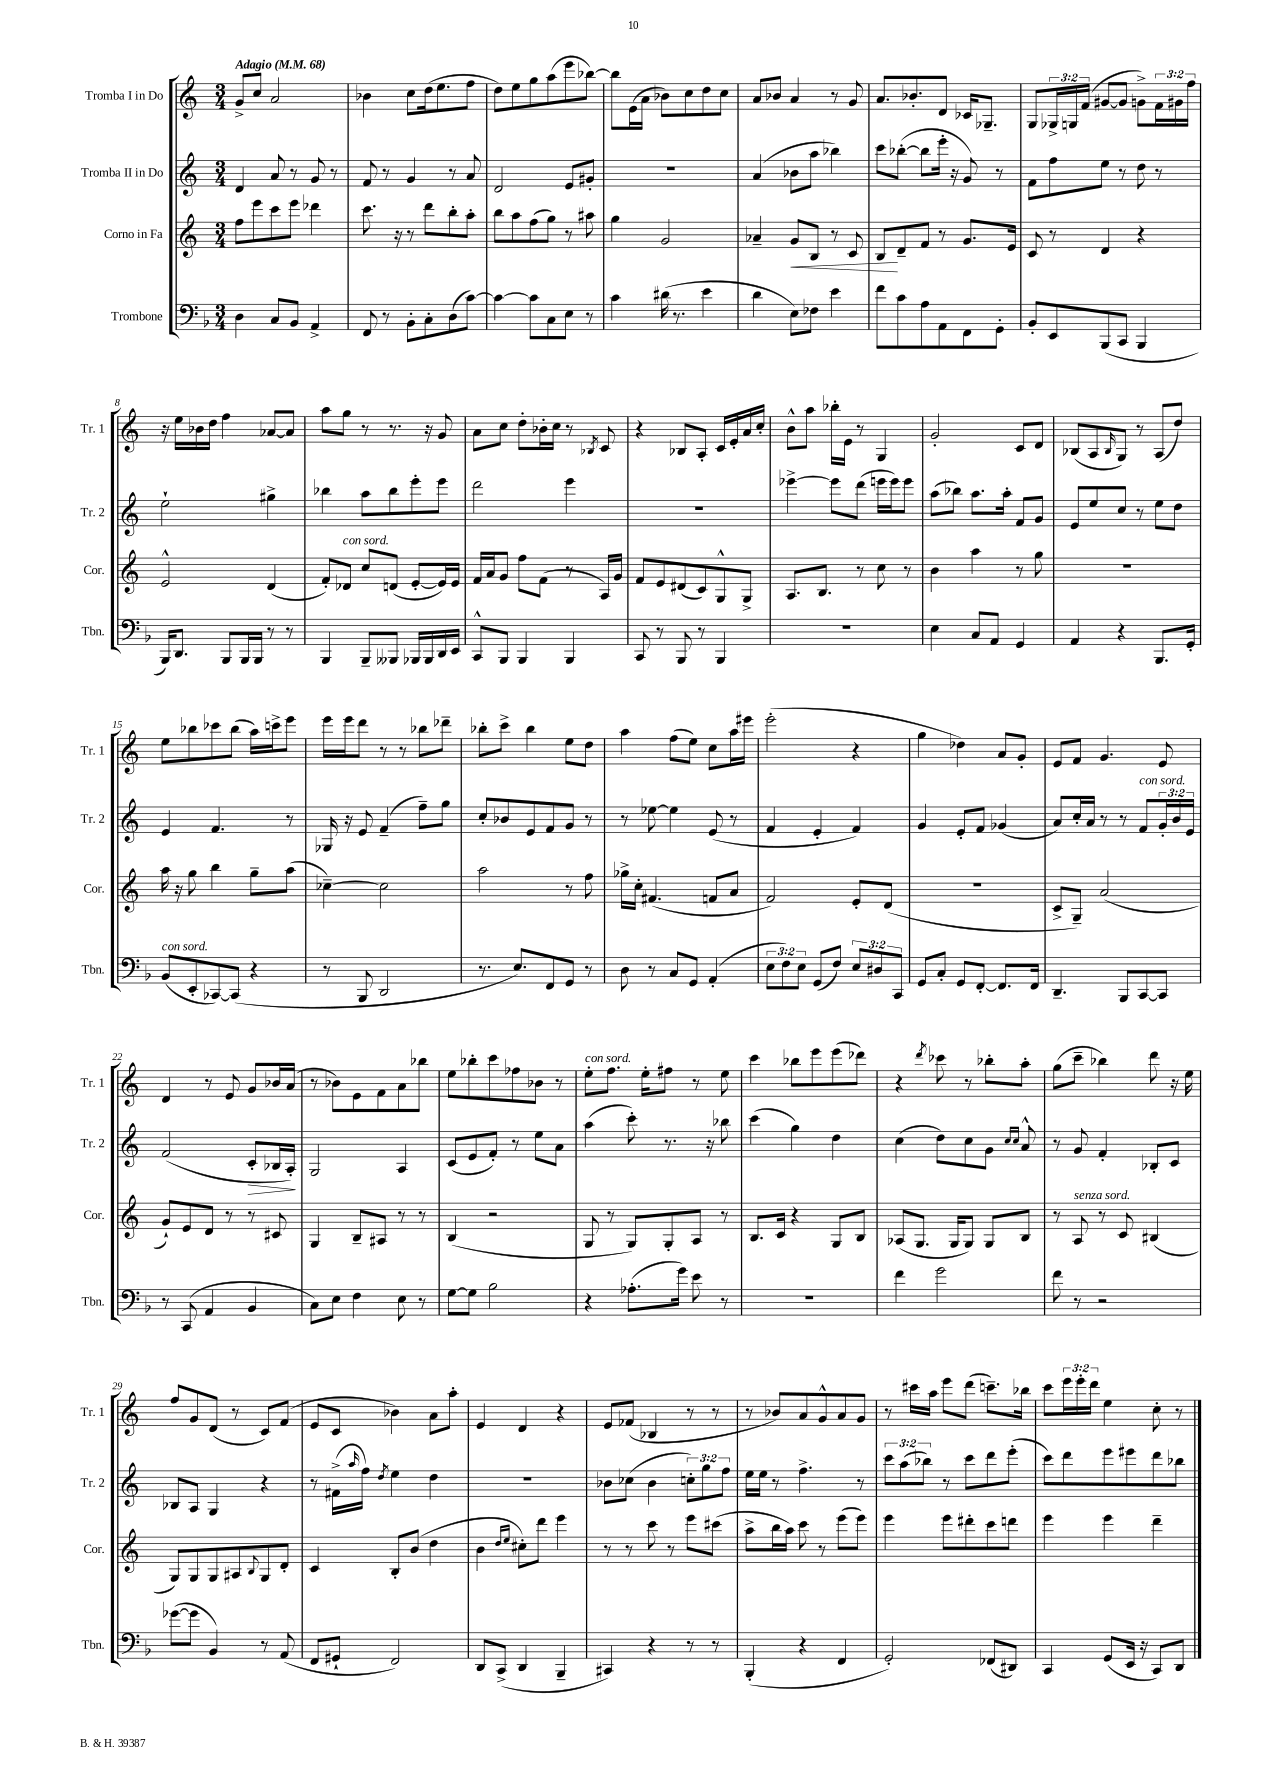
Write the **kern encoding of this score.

**kern	**kern	**dynam	**kern	**dynam	**kern
*part4	*part3	*part3	*part2	*part2	*part1
*staff4	*staff3	*staff3	*staff2	*staff2	*staff1
*I"Trombone	*I"Corno in Fa	*	*I"Tromba II in Do	*	*I"Tromba I in Do
*I'Tbn.	*I'Cor.	*	*I'Tr. 2	*	*I'Tr. 1
*clefF4	*clefG2	*	*clefG2	*	*clefG2
*k[b-]	*k[]	*	*k[]	*	*k[]
*M3/4	*M3/4	*	*M3/4	*	*M3/4
*MM68	*MM68	*	*MM68	*	*MM68
=1	=1	=1	=1	=1	=1
!	!	!	!	!	!LO:TX:a:B:t=Adagio
4D\	8ff\L	.	4d/	.	8g^/L
.	8eee\	.	.	.	8cc/J
8C/L	8ccc\	.	8a/	.	2a/
8BB-/J	8eee\J	.	8r	.	.
4AA^/	4ddd-X\	.	8g/	.	.
.	.	.	8r	.	.
=2	=2	=2	=2	=2	=2
8FF/	8.ccc\	.	8f/	.	4b-X\
8r	.	.	8r	.	.
.	16r	.	.	.	.
8BB-'\L	8r	.	4g/	.	8cc\L
8C'\	8ddd\L	.	.	.	(16dd\k
.	.	.	.	.	8.ee\
(8D\	8bb'\	.	8r	.	.
[8c\J)	8aa'\J	.	8a/	.	8ff\J
=3	=3	=3	=3	=3	=3
4c\_	8bb\L	.	2d/	.	8dd\L)
.	8aa\	.	.	.	8ee\
8c\L]	(8ff\	.	.	.	8gg\
8C\	8gg\J)	.	.	.	(8aa\
8E\J	8r	.	8e/L	.	8eee\
8r	8aa#X\	.	8g#X'/J	.	[8bb-X\J)
=4	=4	=4	=4	=4	=4
4c\	4gg\	.	2.r	.	8bb-\L]
.	.	.	.	.	(16e\L
.	.	.	.	.	16a\JJ
(16d#X\	2g/	.	.	.	8b-X\L)
8.r	.	.	.	.	.
.	.	.	.	.	8cc\
4e\	.	.	.	.	8dd\
.	.	.	.	.	8cc\J
=5	=5	=5	=5	=5	=5
4d\	4a-X~/	.	(4a/	.	8a/L
.	.	.	.	.	8b-X/J
!	!	!LO:HP:b	!	!	!
8E\L)	8g/L	<	8b-X\L	.	4a/
8F-X\J	8B/J	.	8aa\J	.	.
4e\	8r	.	4bb-X\)	.	8r
.	8c/	.	.	.	8g/
=6	=6	=6	=6	=6	=6
8f\L	8B/L	.	8ccc\L	.	8.a/L
8c\	8d~/	[	([8bb-X'\J	.	.
.	.	.	.	.	8.b-X'/
8A\	8f/J	.	8bb-\L]	.	.
8AA\	8r	.	16eee'\Jk	.	8d/J
.	.	.	16r	.	.
8FF\	8.g/L	.	8g/)	.	16c-X/KL
.	.	.	.	.	8.G-X~/J
8GG'\J	.	.	8r	.	.
.	16e/Jk	.	.	.	.
=7	=7	=7	=7	=7	=7
8BB-'/L	8c/	.	8f\L	.	8G/L
8EE/	8r	.	8ff\	.	24G-X^/L
.	.	.	.	.	24Gn/
.	.	.	.	.	(24f/JJ
(8BBB-/	4d/	.	8ee\J	.	[8g#X/L
8CC/J	.	.	8r	.	8g#/J]
4BBB-/	4r	.	8dd\	.	8gn^\L)
.	.	.	8r	.	24f\L
.	.	.	.	.	24g#X\
.	.	.	.	.	24ff\JJ
!!LO:LB:g=z
=8	=8	=8	=8	=8	=8
16BBB-/KL)	2e^^/	.	2ee`\	.	16r
8.DD/J	.	.	.	.	16ee\LL
.	.	.	.	.	16b-X\
.	.	.	.	.	16dd\JJ
8BBB-/L	.	.	.	.	4ff\
16BBB-/L	.	.	.	.	.
16BBB-/JJ	.	.	.	.	.
8r	(4d/	.	4gg#X^\	.	[8a-X/L
8r	.	.	.	.	8a-/J]
=9	=9	=9	=9	=9	=9
4BBB-/	8f'/L)	.	4bb-X\	.	8aa\L
!	!LO:TX:a:i:t=con sord.	!	!	!	!
.	8d-X/J	.	.	.	8gg\J
8BBB-~/L	8cc/L	.	8aa\L	.	8r
8BBB--X/J	(8dn/J	.	8bb-\	.	8.r
16BBB-X/LL	[8e'/L	.	8eee'\	.	.
16BBB-/	.	.	.	.	16r
16DD/	16e/L])	.	8eee\J	.	8g/
16EE/JJ	16e/JJ	.	.	.	.
=10	=10	=10	=10	=10	=10
8CC^^/L	16f/LL	.	2ddd\	.	8a\L
.	16a/J	.	.	.	.
8BBB-/J	8g/J	.	.	.	8cc\J
4BBB-/	8ff\L	.	.	.	8dd'\L
.	(8f\J	.	.	.	16b-X'\L
.	.	.	.	.	16cc\JJ
4BBB-/	8r	.	4eee\	.	8r
.	.	.	.	.	8qB-X/
.	16A/LL)	.	.	.	8c/
.	16g/JJ	.	.	.	.
=11	=11	=11	=11	=11	=11
8CC/	8f/L	.	2.r	.	4r
8r	8e/	.	.	.	.
8BBB-/	(8d#X/	.	.	.	8B-X/L
8r	8c/)	.	.	.	8A'/J
4BBB-/	8G^^/	.	.	.	16c/LL
.	.	.	.	.	16e'/
.	8G^/J	.	.	.	16a/
.	.	.	.	.	16cc'/JJ
=12	=12	=12	=12	=12	=12
2.r	8.A/L	.	[4eee-X^\	.	8b^^\L
.	.	.	.	.	8aa\J
.	8.B/J	.	.	.	.
.	.	.	8eee-\L]	.	16bb-X'\LL
.	.	.	.	.	16e\JJ
.	8r	.	(8ddd\J	.	8r
.	8cc\	.	16eeen\LL	.	4G/
.	.	.	16eee\J)	.	.
.	8r	.	8eee\J	.	.
=13	=13	=13	=13	=13	=13
4E\	4b\	.	(8aa\L	.	2g'/
.	.	.	8bb-X\J)	.	.
8C/L	4aa\	.	8.aa\L	.	.
8AA/J	.	.	.	.	.
.	.	.	16aa'\Jk	.	.
4GG/	8r	.	8f/L	.	8c/L
.	8gg\	.	8g/J	.	8d/J
=14	=14	=14	=14	=14	=14
4AA/	2.r	.	8e/L	.	(8B-X/L
.	.	.	8ee/	.	8A/
.	.	.	.	.	16qqB-/
4r	.	.	8cc/J	.	8G/J)
.	.	.	8r	.	8r
8.BBB-/L	.	.	8ee\L	.	(8A/L
.	.	.	8dd\J	.	8dd/J)
16GG'/Jk	.	.	.	.	.
!!LO:LB:g=z
=15	=15	=15	=15	=15	=15
!LO:TX:a:i:t=con sord.	!	!	!	!	!
(8BB-/L	16aa\	.	4e/	.	8ee\L
.	16r	.	.	.	.
8EE'/	8gg\	.	.	.	8bb-X\
[8CC-X/)	4bb\	.	4.f/	.	8ccc-X\
(8CC-/J]	.	.	.	.	(8bb-\J
4r	8gg~\L	.	.	.	16aa\LL)
.	.	.	.	.	16cccn^\J
.	(8aa\J	.	8r	.	8eee\J
=16	=16	=16	=16	=16	=16
8r	[4cc-X~\)	.	16G-X/	.	16eee\LL
.	.	.	16r	.	16eee\J
8BBB-/	.	.	8e/	.	8ddd\J
2DD/	2cc-\]	.	(4f~/	.	8r
.	.	.	.	.	8r
.	.	.	8ff~\L)	.	8bb-X\L
.	.	.	8gg\J	.	8ddd-X~\J
=17	=17	=17	=17	=17	=17
8.r	2aa\	.	8cc'/L	.	8bb-X'\L
.	.	.	8b-X/	.	8ccc^\J
8.E/L)	.	.	.	.	.
.	.	.	8e/	.	4bb-\
8FF/	.	.	8f/	.	.
8GG/J	8r	.	8g/J	.	8ee\L
8r	8ff\	.	8r	.	8dd\J
=18	=18	=18	=18	=18	=18
8D\	16gg-X^\LL	.	8r	.	4aa\
.	16cc'\JJ	.	.	.	.
8r	(4.f#X/	.	[8ee-X\	.	.
8C/L	.	.	4ee-\]	.	(8ff\L
8GG/J	.	.	.	.	8ee\J)
(4AA'/	8fn/L	.	(8e/	.	8cc\L
.	8a/J	.	8r	.	16aa\L
.	.	.	.	.	16eee#X\JJ
=19	=19	=19	=19	=19	=19
12E\L	2f/)	.	4f/	.	(2eee'\
12F\)	.	.	.	.	.
12E\J	.	.	.	.	.
(8GG/L	.	.	4e'/	.	.
8F/J)	.	.	.	.	.
12E/L	8e'/L	.	4f/)	.	4r
12D#X/	.	.	.	.	.
.	(8d/J	.	.	.	.
12CC/J	.	.	.	.	.
=20	=20	=20	=20	=20	=20
8GG/L	2.r	.	4g/	.	4gg\
8C'/J	.	.	.	.	.
8GG/L	.	.	8e'/L	.	4dd-X\)
[8FF'/J	.	.	8f/J	.	.
8.FF/L]	.	.	(4g-X/	.	8a/L
.	.	.	.	.	8g'/J
16FF/Jk	.	.	.	.	.
=21	=21	=21	=21	=21	=21
4.DD~/	8c^/L	.	8a/L)	.	8e/L
.	8G~/J)	.	16cc'/L	.	8f/J
.	.	.	16a/JJ	.	.
.	(2a/	.	8r	.	4.g/
8BBB-/L	.	.	8r	.	.
!	!	!	!LO:TX:a:i:t=con sord.	!	!
[8CC/	.	.	8f/L	.	.
8CC/J]	.	.	24g'/L	.	8e/
.	.	.	24b/	.	.
.	.	.	24e/JJ	.	.
!!LO:LB:g=z
=22	=22	=22	=22	=22	=22
8r	8g`/L)	.	(2f/	.	4d/
(8CC/	8e/	.	.	.	.
4AA/	8d/J	.	.	.	8r
.	8r	.	.	.	8e/
!	!	!	!	!LO:HP:b	!
4BB-/	8r	.	8c'/L	>	8g/L
.	8c#X/	.	16B-X/L	.	16b-X/L
.	.	.	16A'/JJ)	.	(16a/JJ
.	.	.	.	]	.
=23	=23	=23	=23	=23	=23
8C\L)	4G/	.	2G/	.	8r
8E\J	.	.	.	.	8b-X\L)
4F\	8B~/L	.	.	.	8e\
.	8A#X/J	.	.	.	8f\
8E\	8r	.	4A/	.	8a\
8r	8r	.	.	.	8bb-X\J
=24	=24	=24	=24	=24	=24
[8G\L	(4B/	.	(8c/L	.	8ee\L
8G\J]	.	.	8e/	.	8bb-X'\
2B-\	2r	.	8f'/J)	.	8ccc\
.	.	.	8r	.	8ff-X\
.	.	.	8ee\L	.	8b-X\J
.	.	.	8a\J	.	8r
=25	=25	=25	=25	=25	=25
!	!	!	!	!	!LO:TX:a:i:t=con sord.
4r	8G/	.	(4aa\	.	8ee'\L
.	8r	.	.	.	8.ff\J
(8.A-X'\L	8G/L)	.	8ccc'\)	.	.
.	.	.	.	.	16ee'\KL
.	8G'/	.	8.r	.	8ff#X\J
16g\Jk)	.	.	.	.	.
8e\	8A/J	.	.	.	8r
.	.	.	16r	.	.
8r	8r	.	8bb-X\	.	8ee\
=26	=26	=26	=26	=26	=26
2.r	8.B/L	.	(4ccc\	.	4ccc\
.	16c/Jk	.	.	.	.
.	4r	.	4gg\)	.	8bb-X\L
.	.	.	.	.	8eee\
.	8G/L	.	4dd\	.	(8eee\
.	8B/J	.	.	.	8ddd-X\J)
=27	=27	=27	=27	=27	=27
4f\	(8A-X/L	.	(4cc\	.	4r
.	8.G/J	.	.	.	.
.	.	.	.	.	8qddd/
2g\	.	.	8dd\L)	.	8ccc-X\
.	16G/KL	.	.	.	.
.	8G/J)	.	8cc\	.	8r
.	8G/L	.	8g\J	.	8bb-X'\L
.	.	.	16qqcc/LL	.	.
.	.	.	16qqcc/JJ	.	.
.	8B/J	.	8a^^/	.	8aa'\J
=28	=28	=28	=28	=28	=28
8f\	8r	.	8r	.	(8gg\L
!	!LO:TX:a:i:t=senza sord.	!	!	!	!
8r	8A/	.	8g/	.	8ccc~\J
2r	8r	.	4f'/	.	4bb-X\)
.	8c/	.	.	.	.
.	(4B#X/	.	8B-X'/L	.	8ddd\
.	.	.	8c/J	.	16r
.	.	.	.	.	16ee\
!!LO:LB:g=z
=29	=29	=29	=29	=29	=29
([8g-X\L	8G/L)	.	8B-X/L	.	8ff/L
8g-\J]	8G/	.	8A/J	.	8g/
4BB-/)	8G/	.	4G/	.	(8d/J
.	8A#X/	.	.	.	8r
.	8qqB/	.	.	.	.
8r	8G/	.	4r	.	8c/L)
(8AA/	8d'/J	.	.	.	(8f/J
=30	=30	=30	=30	=30	=30
8FF/L	4c/	.	8r	.	8e/L
8GG#X`/J	.	.	(16f#X^\LL	.	8c/J
.	.	.	16qqaa/	.	.
.	.	.	16ff\JJ)	.	.
.	.	.	8qdd/	.	.
2FF/)	8B'/L	.	4ee\	.	4b-X\)
.	(8b/J	.	.	.	.
.	4dd\	.	4dd\	.	8a\L
.	.	.	.	.	8aa'\J
=31	=31	=31	=31	=31	=31
8DD/L	4b\	.	2.r	.	4e/
(8CC^/J	.	.	.	.	.
.	16qqdd/LL	.	.	.	.
.	16qqee/JJ	.	.	.	.
4DD/	8cc#X'\L)	.	.	.	4d/
.	8ddd\J	.	.	.	.
4BBB-~/	4eee\	.	.	.	4r
=32	=32	=32	=32	=32	=32
4CC#X/)	8r	.	8b-X\L	.	8e/L
.	8r	.	(8cc-X\J	.	(8f-X/J
4r	8ccc\	.	4b-\	.	4B-X/
.	8r	.	.	.	.
8r	8eee\L	.	12ccn'\L)	.	8r
.	.	.	12gg\	.	.
8r	(8ccc#X\J	.	.	.	8r
.	.	.	12ff\J	.	.
=33	=33	=33	=33	=33	=33
(4BBB-'/	8aa^\L	.	16ee\LL	.	8r
.	.	.	16ee\JJ	.	.
.	16bb\L	.	8r	.	8b-X/L)
.	16aa\JJ)	.	.	.	.
4r	8ccc\	.	4.ff^\	.	8a/
.	8r	.	.	.	8g^^/
4FF/	(8eee\L	.	.	.	8a/
.	8eee\J)	.	8r	.	8g/J
=34	=34	=34	=34	=34	=34
2GG'/)	4eee\	.	12ccc\L	.	8r
.	.	.	(12aa\	.	.
.	.	.	.	.	16ccc#X\LL
.	.	.	12bb-X\J)	.	.
.	.	.	.	.	16aa\JJ
.	8eee\L	.	8r	.	8eee\L
.	8ddd#X'\	.	8ccc\L	.	(8ddd\J
(8FF-X/L	8ccc\	.	8ddd\	.	8.cccn~\L)
8DD#X/J)	8dddn\J	.	(8eee'\J	.	.
.	.	.	.	.	16bb-X\Jk
=35	=35	=35	=35	=35	=35
4CC/	4eee\	.	8ccc\L)	.	8ccc\L
.	.	.	8ddd\	.	24eee\L
.	.	.	.	.	24eee'\
.	.	.	.	.	24ddd\JJ
(8GG/L	4eee\	.	8eee\	.	4ee\
16EE/Jk	.	.	8eee#X\	.	.
16r	.	.	.	.	.
8CC/L)	4ddd~\	.	8ddd\	.	8cc'\
8DD/J	.	.	8bb-X\J	.	8r
==	==	==	==	==	==
*-	*-	*-	*-	*-	*-
